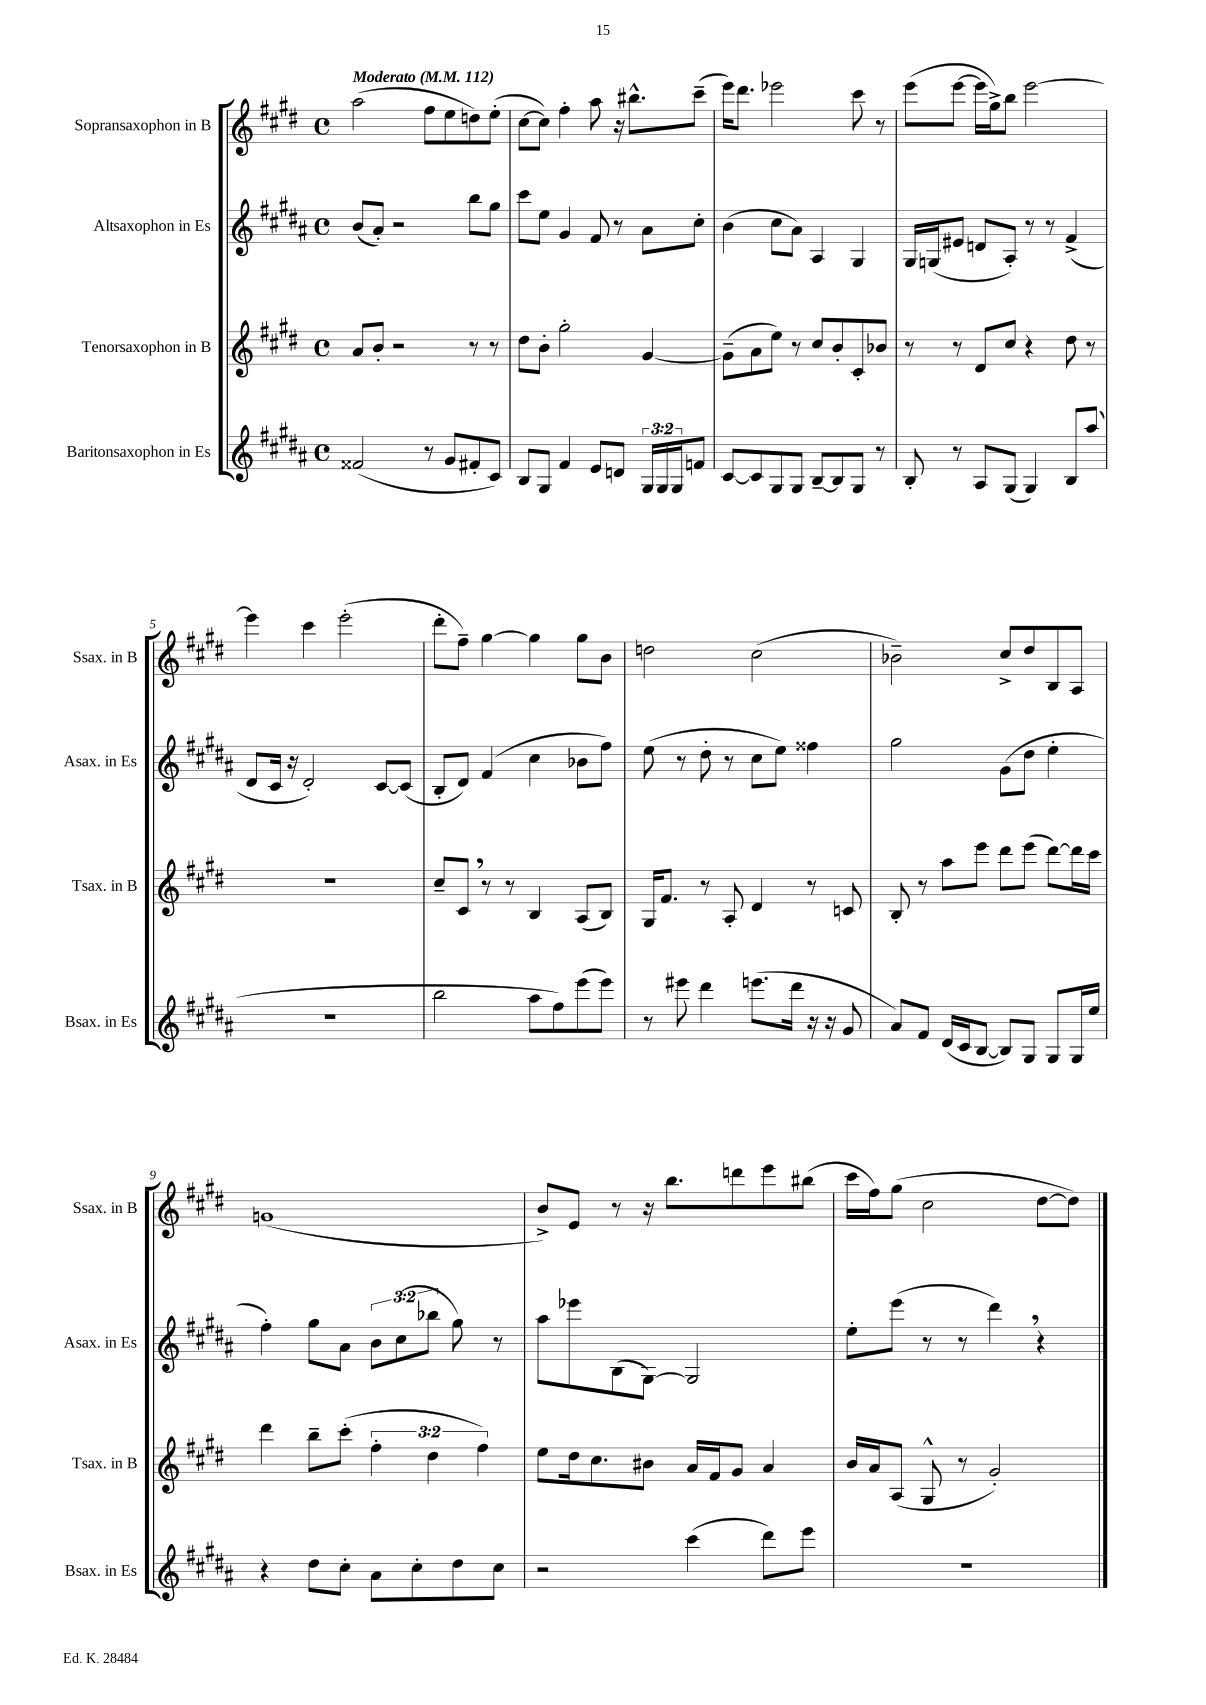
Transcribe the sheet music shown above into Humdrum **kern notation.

**kern	**kern	**kern	**kern
*staff4	*staff3	*staff2	*staff1
*clefG2	*clefG2	*clefG2	*clefG2
*k[f#c#g#d#a#]	*k[f#c#g#d#]	*k[f#c#g#d#a#]	*k[f#c#g#d#]
*M4/4	*M4/4	*M4/4	*M4/4
*met(c)	*met(c)	*met(c)	*met(c)
*MM112	*MM112	*MM112	*MM112
(2f##	8a	(8b	(2aa
.	8b'	8a#')	.
.	2r	2r	.
8r	.	.	8ff#
8g#	.	.	8ee
8f#'	8r	8bb	8dd)
8c#)	8r	8gg#	(8ee'
=	=	=	=
8B	8dd#	8ccc#	[8cc#
8G#	8b'	8ee	8cc#])
4f#	2gg#'	4g#	4ff#'
8e	.	8f#	8aa
8d	.	8r	16r
.	.	.	8.bb#^^
24G#	[4g#	8a#	.
24G#	.	.	.
24G#	.	.	.
8f	.	8cc#'	(8ccc#~
=	=	=	=
[8c#	(8g#~]	(4b	16eee)
.	.	.	8.ddd#
8c#]	8a	.	.
8G#	8ee)	8cc#	2eee-
8G#	8r	8a#)	.
[8B~	8cc#	4A#	.
8B]	8b'	.	.
8G#	8c#'	4G#	8ccc#
8r	8b-	.	8r
=	=	=	=
8B'	8r	16G#	(8eee
.	.	(16G	.
8r	8r	8e#	[8eee
8A#	8d#	8d	16eee]
.	.	.	16gg#^)
(8G#	8cc#	8A#')	8bb
4G#)	4r	8r	[2eee
.	.	8r	.
8B	8dd#	(4f#^	.
(8aa#	8r	.	.
=	=	=	=
1r	1r	8d#	4eee]
.	.	16c#	.
.	.	16r	.
.	.	2d#')	4ccc#
.	.	.	(2eee'
.	.	[8c#	.
.	.	(8c#]	.
=	=	=	=
2bb	8cc#~	8B'	8ddd#'
.	8c#	8d#)	8ff#~)
.	8r	(4f#	[4gg#
.	8r	.	.
8aa#	4B	4cc#	4gg#]
8ff#)	.	.	.
(8eee	(8A	8b-	8gg#
8eee)	8B)	8ff#)	8b
=	=	=	=
8r	16G#	(8ee	2dd
.	8.f#	.	.
8eee#	.	8r	.
4ddd#	8r	8dd#'	.
.	8A'	8r	.
(8.eee	4d#	8cc#	(2cc#
.	.	8ee)	.
16ddd#	.	.	.
16r	8r	4ff##	.
16r	.	.	.
8g#	8c	.	.
=	=	=	=
8a#)	8B'	2gg#	2b-~)
8f#	8r	.	.
(16d#	8aa	.	.
16c#	.	.	.
[8B	8eee	.	.
8B])	8ddd#	(8g#	8cc#^
8G#	(8eee	8dd#	8dd#
8G#	[8ddd#)	4ee'	8B
16G#	16ddd#]	.	8A
16ee	16ccc#	.	.
=	=	=	=
4r	4ddd#	4ff#')	(1g
8dd#	8bb~	8gg#	.
8cc#'	(8ccc#'	8a#	.
8a#	6ff#'	12b	.
.	.	(12cc#	.
8cc#'	.	.	.
.	6dd#	12bb-	.
8dd#	.	8gg#)	.
.	6ff#)	.	.
8cc#	.	8r	.
=	=	=	=
2r	8ee	8aa#	8b^)
.	16dd#	8eee-	8e
.	8.cc#	.	.
.	.	(8B	8r
.	8b#	[8G#)	16r
.	.	.	8.bb
(4ccc#	16a	2G#]	.
.	16f#	.	.
.	8g#	.	8ddd
8ddd#)	4a	.	8eee
8eee	.	.	(8bb#
=	=	=	=
1r	16b	8ee'	16ccc#
.	16a	.	16ff#)
.	(8A	(8eee	(8gg#
.	8G#^^	8r	2cc#
.	8r	8r	.
.	2g#')	4ddd#)	.
.	.	4r	[8dd#
.	.	.	8dd#])
==	==	==	==
*-	*-	*-	*-
